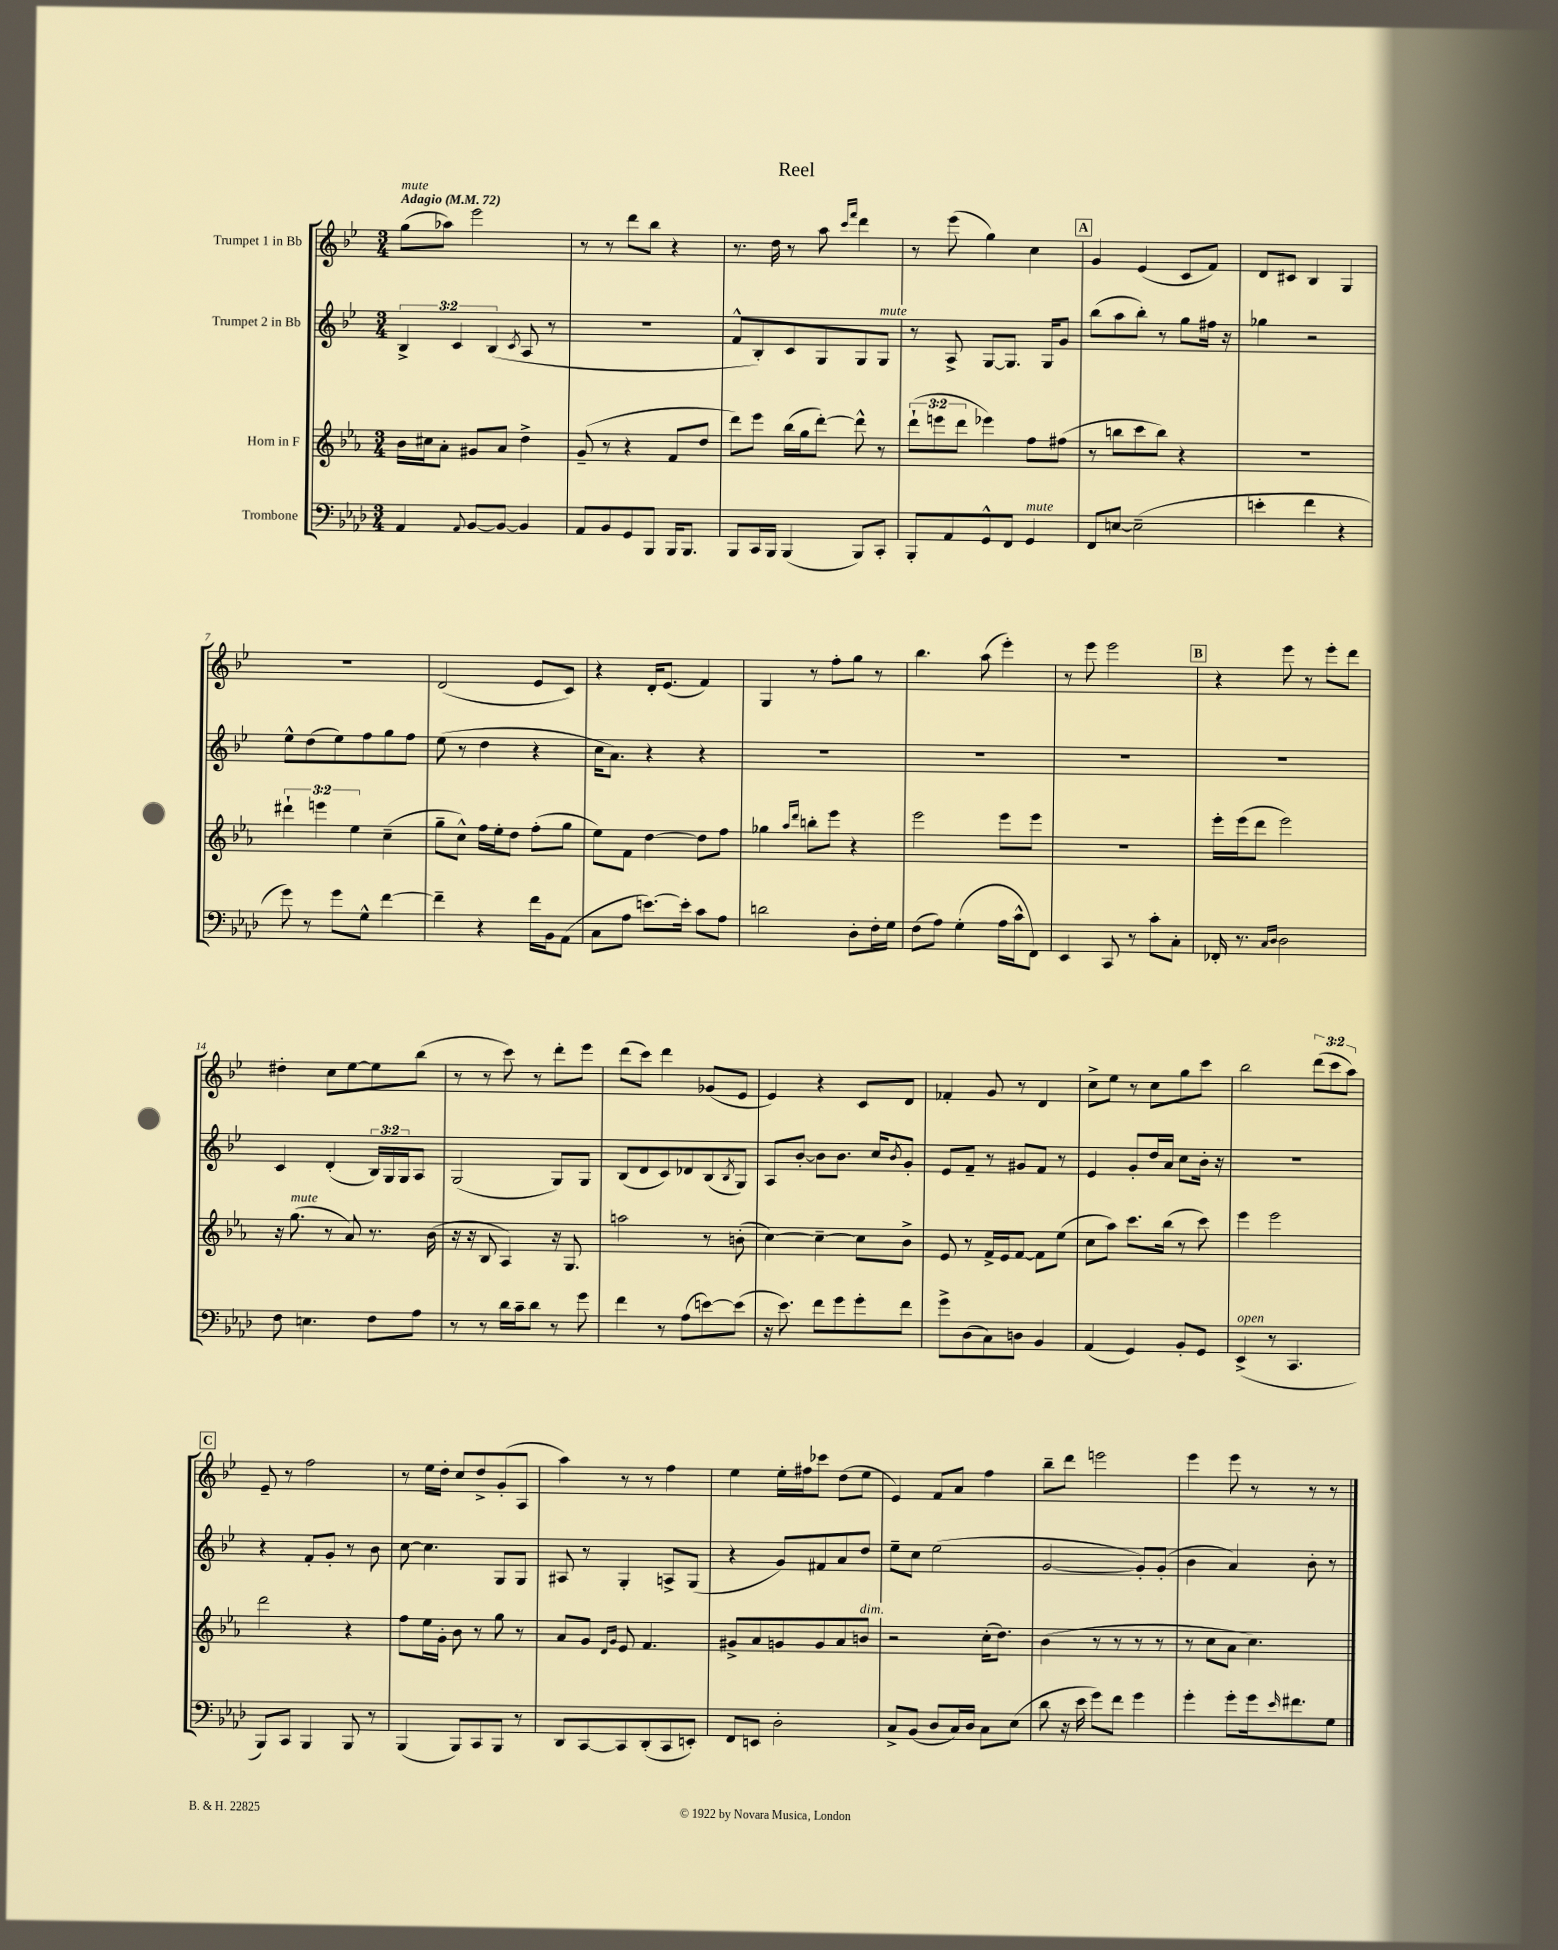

**kern	**kern	**kern	**kern
*staff4	*staff3	*staff2	*staff1
*clefF4	*clefG2	*clefG2	*clefG2
*k[b-e-a-d-]	*k[b-e-a-]	*k[b-e-]	*k[b-e-]
*M3/4	*M3/4	*M3/4	*M3/4
*MM72	*MM72	*MM72	*MM72
4AA-/	16b-\LL	6B-^/	(8gg\L
.	16cc#\J	.	.
.	8a-'\J	.	8aa-\J)
.	.	6c/	.
8qqAA-/	.	.	.
[8BB-/L	8g#/L	.	2eee-\
.	.	(6B-/	.
8BB-/_J	8a-/J	.	.
.	.	8qc/	.
4BB-/]	4dd^\	8A/	.
.	.	8r	.
=	=	=	=
8AA-/L	(8g~/	2.r	8r
8BB-/	8r	.	8r
8GG/	4r	.	8ddd\L
8BBB-/J	.	.	8bb-\J
16BBB-/LK	8f/L	.	4r
8.BBB-/J	.	.	.
.	8dd/J	.	.
=	=	=	=
8BBB-/L	8ddd\L)	8f^^/L	8.r
16CC/L	8eee-\J	8B-'/)	.
16BBB-/JJ	.	.	16dd\
(4BBB-/	(16bb-\LL	8c/	8r
.	16gg\J	.	.
.	[8ddd'\J)	8G/	8aa\
.	.	.	16qqccc/LL
.	.	.	16qqfff/JJ
8BBB-/L)	8ddd^^\]	8G/	4ddd\
8CC'/J	8r	8G/J	.
=	=	=	=
8BBB-'/L	(12ddd`\L	8r	8r
.	12eee\	.	.
8AA-/	.	8A^/	(8eee-\
.	12ddd\J	.	.
8GG^^/	4eee-\)	[8G/L	4gg\)
8FF/J	.	8.G/]J	.
4GG/	8ff\L	.	4cc\
.	.	16G/LK	.
.	(8ff#\J	8g/J	.
=	=	=	=
8FF/L	8r	(8bb-\L	4g/
[8E/J	8bb\L	8aa\	.
(2E~\]	8ccc\	8bb-'\J)	(4e-/
.	8bb\J)	8r	.
.	4r	8gg\L	8c/L
.	.	16ff#\Jk	8f/J)
.	.	16r	.
=	=	=	=
4e'\	2.r	4gg-\	8d/L
.	.	.	8c#/J
4f\	.	2r	4B-/
4r	.	.	4G/
=	=	=	=
8g\)	6ddd#`\	8ee-^^\L	2.r
8r	.	(8dd\	.
.	6eee\	.	.
8g\L	.	8ee-\)	.
.	6ee-\	.	.
8G^^\J	.	8ff\	.
[4f\	(4cc~\	8gg\	.
.	.	8ff\J	.
=	=	=	=
4f~\]	8gg~\L	(8ee-\	(2d/
.	8cc^^\J)	8r	.
4r	16ff\LL	4dd\	.
.	16ee-'\J	.	.
.	8dd\J	.	.
16f\LL	(8ff'\L	4r	8e-/L
16BB-\J	.	.	.
(8AA-\J	8gg\J	.	8c/J)
=	=	=	=
8C\L	8ee-\L)	16cc\LK	4r
.	.	8.a\J)	.
8A-\J	8f\J	.	.
[8.e\L)	[4dd\	4r	16d'/LK
.	.	.	(8.e-/J
16e'\]Jk	.	.	.
8c\L	8dd\]L	4r	4f/)
8A-\J	8ff\J	.	.
=	=	=	=
2d\	4gg-\	2.r	4G/
.	16qqaa-/LL	.	.
.	16qqddd/JJ	.	.
.	8bb'\L	.	8r
.	8eee-\J	.	8ff'\L
8D-'\L	4r	.	8gg\J
16F'\L	.	.	8r
16G\JJ	.	.	.
=	=	=	=
(8F\L	2eee-\	2.r	4.bb-\
8A-\J)	.	.	.
(4G'\	.	.	.
.	.	.	(8aa\
16A-\LL	8eee-\L	.	4eee-'\)
16c^^\J	.	.	.
8FF\J)	8eee-\J	.	.
=	=	=	=
4EE-/	2.r	2.r	8r
.	.	.	8eee-\
8CC/	.	.	2eee-\
8r	.	.	.
8c'\L	.	.	.
8C'\J	.	.	.
=	=	=	=
16FF-'/	16eee-'\LL	2.r	4r
8.r	(16eee-\J	.	.
.	8ddd\J	.	.
16qqC/LL	.	.	.
16qqD-/JJ	.	.	.
2D-\	2eee-\)	.	8eee-\
.	.	.	8r
.	.	.	8eee-'\L
.	.	.	8ddd\J
=	=	=	=
8F\	16r	4c/	4dd#'\
.	(8.gg\	.	.
4.E\	.	.	.
.	8r	(4d'/	8cc\L
.	8a-/)	.	[8ee-\
8F\L	8.r	24B-/LL)	8ee-\]
.	.	24G/	.
.	.	24G/J	.
8A-\J	.	8A/J	(8bb-\J
.	(16b-\	.	.
=	=	=	=
8r	16r	(2G/	8r
.	16r	.	.
8r	8B-/	.	8r
16d-\LL	4A-/)	.	8ccc\)
16c~\J	.	.	.
8d-\J	.	.	8r
8r	16r	8G/L)	8ddd'\L
.	8.G/	.	.
8g\	.	8G/J	8eee-\J
=	=	=	=
4f\	2aa\	(8B-/L	(8ddd\L
.	.	8d/	8ccc\J)
8r	.	8c/)	4ddd\
(8A-\L	.	8d-/	.
[8e\)	8r	(8B-/	(8g-/L
.	.	8qB-/	.
(8e\]J	(8b'\	8G/J)	8e-/J
=	=	=	=
16r	[4cc\)	8A/L	4e-/)
8.e-\)	.	.	.
.	.	[8b-'/J	.
8f\L	4cc~\_	8b-\]L	4r
8g\	.	8.b-\J	.
8g'\	8cc\]L	.	8c/L
.	.	16cc/LK	.
.	.	8qb-/	.
8f\J	8b-^\J	8g'/J	8d/J
=	=	=	=
8g^\L	8e-/	8e-/L	4f-'/
(8D-\	8r	8f~/J	.
8C\)	16f^/LL	8r	8g/
.	16e-/J	.	.
8D\J	[8f/J	8g#/L	8r
4BB-/	8f\]L	8f/J	4d/
.	(8ee-\J	8r	.
=	=	=	=
(4AA-/	8cc\L	4e-/	8cc^\L
.	8aa-\J)	.	8ee-\J
4GG/)	8.ccc\L	8g'/L	8r
.	.	16dd/L	8cc\L
.	(16bb-\Jk	16a/JJ	.
8BB-'/L	8r	8cc\L	8gg\
8GG/J	8ccc\)	16b-'\Jk	8ccc\J
.	.	16r	.
=	=	=	=
(4EE-^/	4eee-\	2.r	2bb-\
8r	2eee-\	.	.
4.CC/	.	.	.
.	.	.	(12ddd\L
.	.	.	12ccc\
.	.	.	12aa\J)
=	=	=	=
8BBB-/L)	2ddd\	4r	8e-~/
8CC/J	.	.	8r
4BBB-/	.	8f'/L	2ff\
.	.	8g'/J	.
8BBB-/	4r	8r	.
8r	.	8b-\	.
=	=	=	=
(4BBB-/	8ff\L	[8cc\	8r
.	16ee-\L	4.cc\]	16ee-\LL
.	16g'\JJ	.	16dd'\JJ
8BBB-/L)	8b-\	.	8cc/L
8CC/	8r	.	8dd^/
8BBB-/J	8gg\	8G/L	(8g'/
8r	8r	8G/J	8A/J
=	=	=	=
8DD-/L	8a-/L	8A#/	4aa\)
[8CC/	8g/J	8r	.
.	16qqd/LL	.	.
.	16qqg/JJ	.	.
8CC/]	8e-/	4G'/	8r
(8DD-'/	4.f/	.	8r
8CC/	.	8A^/L	4ff\
8EE'/J)	.	(8G/J	.
=	=	=	=
8FF/L	8g#^/L	4r	4ee-\
8EE/J	8a-/	.	.
2D-'\	8g/	8g/L)	16ee-'\LL
.	.	.	16ff#\J
.	8g/	8f#/	8ccc-\J
.	8a-/	8a/	(8dd\L
.	8b/J	8dd/J	8ee-\J
=	=	=	=
8C^/L	2r	8ee-~\L	4e-/)
(8BB-/J	.	8cc\J	.
8D-/L	.	(2ee-\	8f/L
16C/L)	.	.	8a/J
16D-/JJ	.	.	.
8C\L	(16cc'\LK	.	4ff\
.	8.dd\J)	.	.
(8E-\J	.	.	.
=	=	=	=
8d-\	(4b-\	[2g/	8bb-~\L
16r	.	.	8ddd\J
16e-\	.	.	.
8g\L)	8r	.	2eee\
8f\J	8r	.	.
4g\	8r	8g'/]L)	.
.	8r	(8g'/J	.
=	=	=	=
4g'\	8r	4b-\	4eee-\
.	8cc\L	.	.
8g'\L	8a-\J	4a/)	8eee-\
16g\k	4.cc\)	.	8r
16qqe-/	.	.	.
8.f#\	.	.	.
.	.	8b-'\	8r
8G\J	.	8r	8r
==	==	==	==
*-	*-	*-	*-
